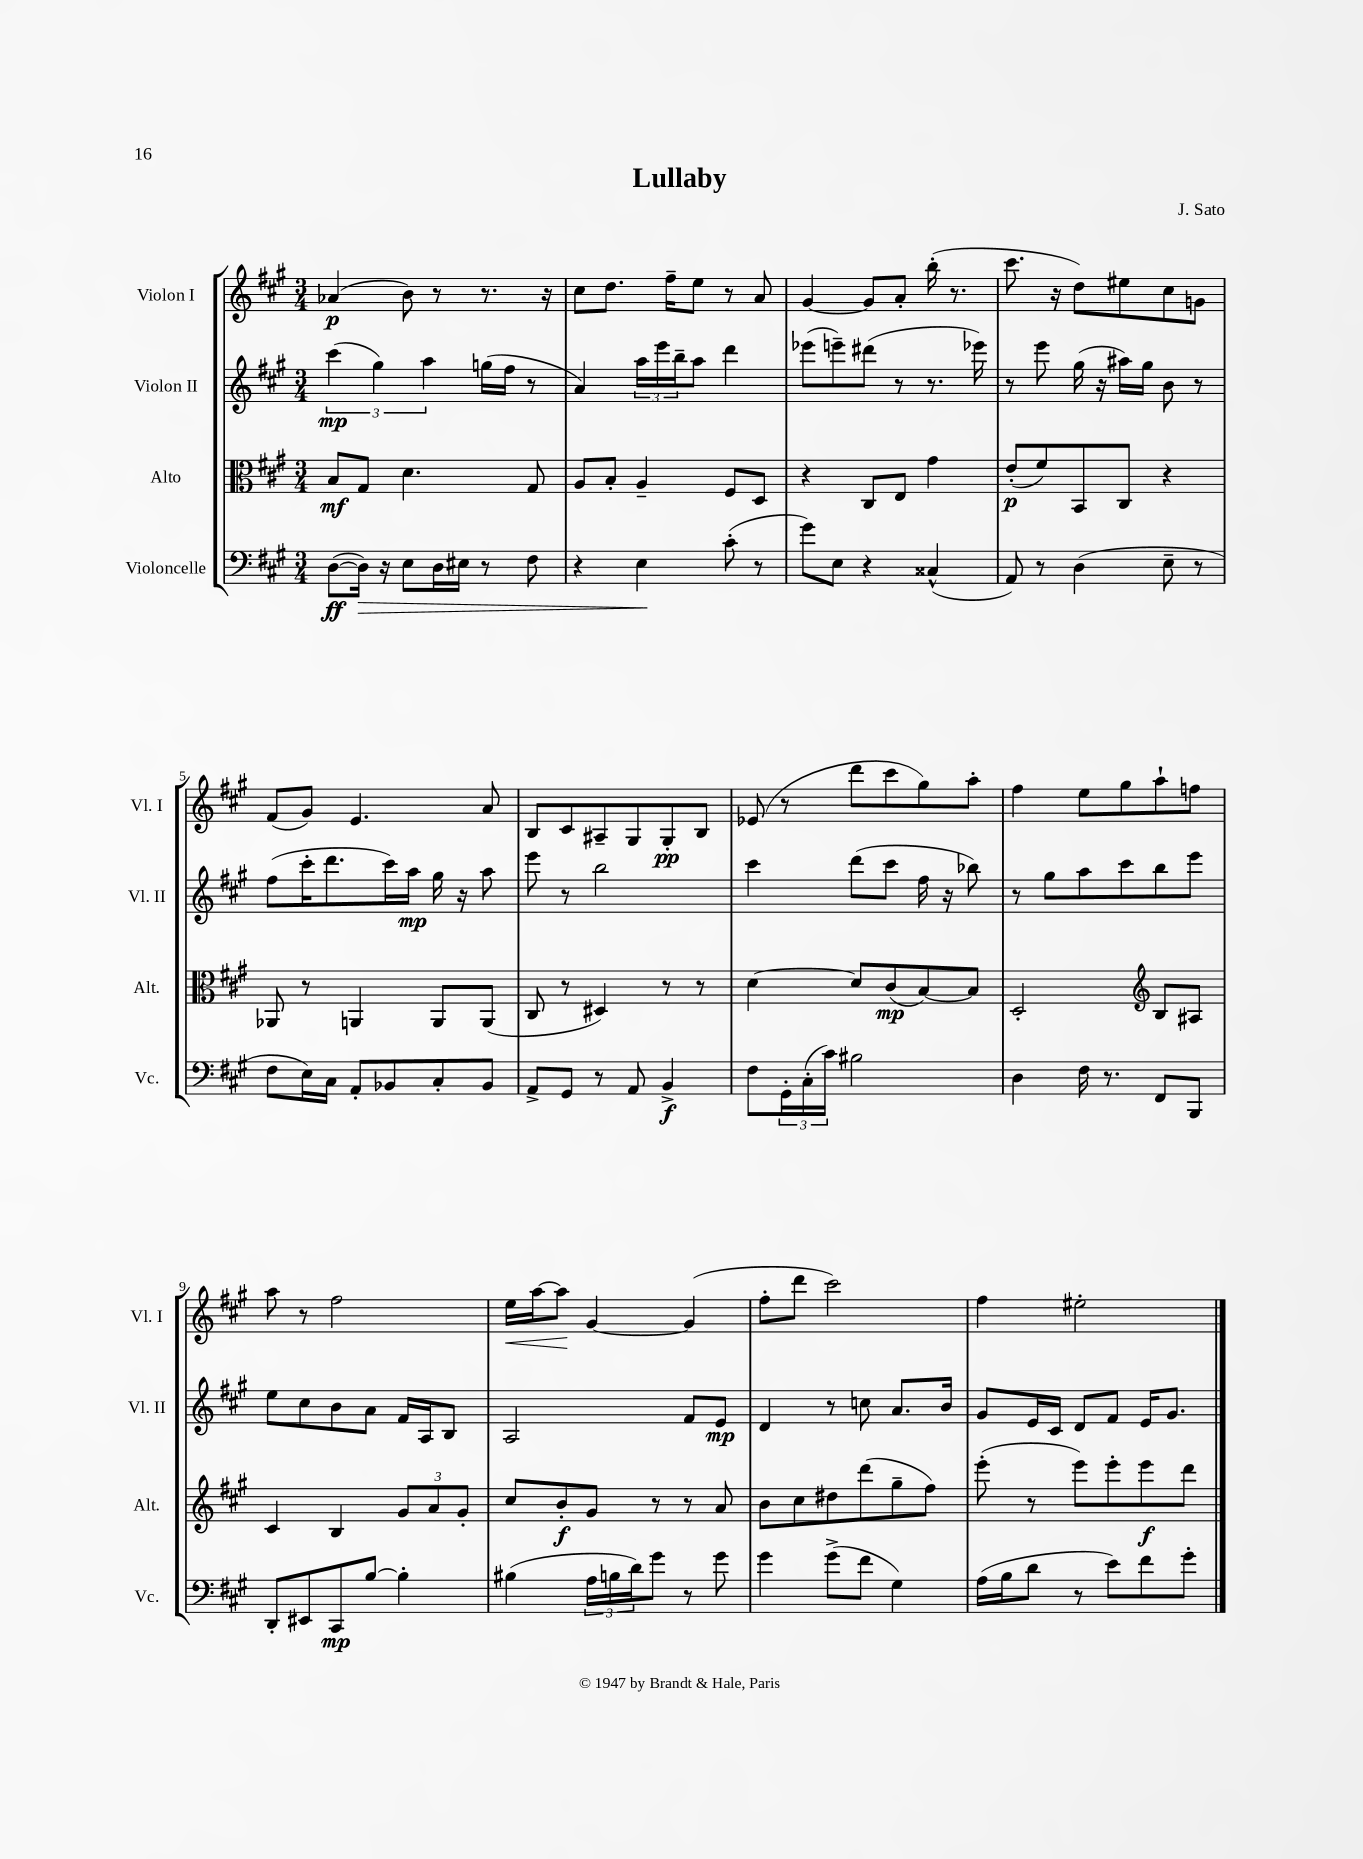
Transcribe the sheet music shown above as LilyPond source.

\header { title = "Lullaby" composer = "J. Sato" }
<<
\new StaffGroup <<
\new Staff = "s0" \with { instrumentName = "Violon I" shortInstrumentName = "Vl. I" } {
    \clef treble \key a \major \numericTimeSignature \time 3/4
    aes'4\p( b'8) r8 r8. r16 |
    cis''8 d''8. fis''16-- e''8 r8 a'8 |
    gis'4~ gis'8 a'8-. b''16-.( r8. |
    cis'''8. r16 d''8) eis''8 cis''8 g'8 |
    fis'8( gis'8) e'4. a'8 |
    b8 cis'8 ais8-- gis8 gis8-.\pp b8 |
    ees'8( r8 d'''8 cis'''8 gis''8) a''8-. |
    fis''4 e''8 gis''8 a''8-! f''8 |
    a''8 r8 fis''2 |
    e''16\< a''16~ a''8\! gis'4~ gis'4( |
    fis''8-. d'''8 cis'''2) |
    fis''4 eis''2-. \bar "|." |
}
\new Staff = "s1" \with { instrumentName = "Violon II" shortInstrumentName = "Vl. II" } {
    \clef treble \key a \major \numericTimeSignature \time 3/4
    \tuplet 3/2 { cis'''4\mp( gis''4) a''4 } g''16( fis''16 r8 |
    a'4) \tuplet 3/2 { a''16 e'''16 b''16-- } a''8 d'''4 |
    ees'''8( e'''8--) dis'''8( r8 r8. ees'''16) |
    r8 e'''8 gis''16( r16 ais''16) gis''16 b'8 r8 |
    fis''8( cis'''16-. d'''8. cis'''16) a''16\mp gis''16 r16 a''8 |
    e'''8 r8 b''2 |
    cis'''4 d'''8( cis'''8 fis''16 r16 bes''8) |
    r8 gis''8 a''8 cis'''8 b''8 e'''8 |
    e''8 cis''8 b'8 a'8 fis'16 a16 b8 |
    a2 fis'8 e'8\mp |
    d'4 r8 c''8 a'8. b'16 |
    gis'8 e'16 cis'16 d'8 fis'8 e'16 gis'8. \bar "|." |
}
\new Staff = "s2" \with { instrumentName = "Alto" shortInstrumentName = "Alt." } {
    \clef alto \key a \major \numericTimeSignature \time 3/4
    b8\mf gis8 d'4. gis8 |
    a8 b8-. a4-- fis8 d8 |
    r4 cis8 e8 gis'4 |
    e'8-.\p( fis'8) b,8 cis8 r4 |
    aes,8 r8 a,4 a,8 a,8( |
    cis8 r8 dis4) r8 r8 |
    d'4~ d'8 cis'8\mp( b8~) b8 |
    d2-. \clef treble b8 ais8 |
    cis'4 b4 \tuplet 3/2 { gis'8 a'8 gis'8-. } |
    cis''8 b'8-.\f gis'8 r8 r8 a'8 |
    b'8 cis''8 dis''8 d'''8( gis''8-- fis''8) |
    e'''8-.( r8 e'''8) e'''8-. e'''8\f d'''8 \bar "|." |
}
\new Staff = "s3" \with { instrumentName = "Violoncelle" shortInstrumentName = "Vc." } {
    \clef bass \key a \major \numericTimeSignature \time 3/4
    d8~\ff( d16\>) r16 e8 d16 eis16 r8 fis8 |
    r4 e4\! cis'8-.( r8 |
    gis'8) e8 r4 cisis4-^( |
    a,8) r8 d4( e8-- r8 |
    fis8 e16) cis16 a,8-. bes,8 cis8-. bes,8 |
    a,8-> gis,8 r8 a,8 b,4->\f |
    fis8 \tuplet 3/2 { gis,16-. cis16-.( cis'16) } bis2 |
    d4 fis16 r8. fis,8 b,,8 |
    d,8-. eis,8 cis,8\mp b8~ b4-. |
    bis4( \tuplet 3/2 { a16 b16 d'16) } gis'8 r8 gis'8 |
    gis'4 gis'8->( fis'8 gis4) |
    a16( b16 d'8 r8 e'8) fis'8 gis'8-. \bar "|." |
}
>>
>>
